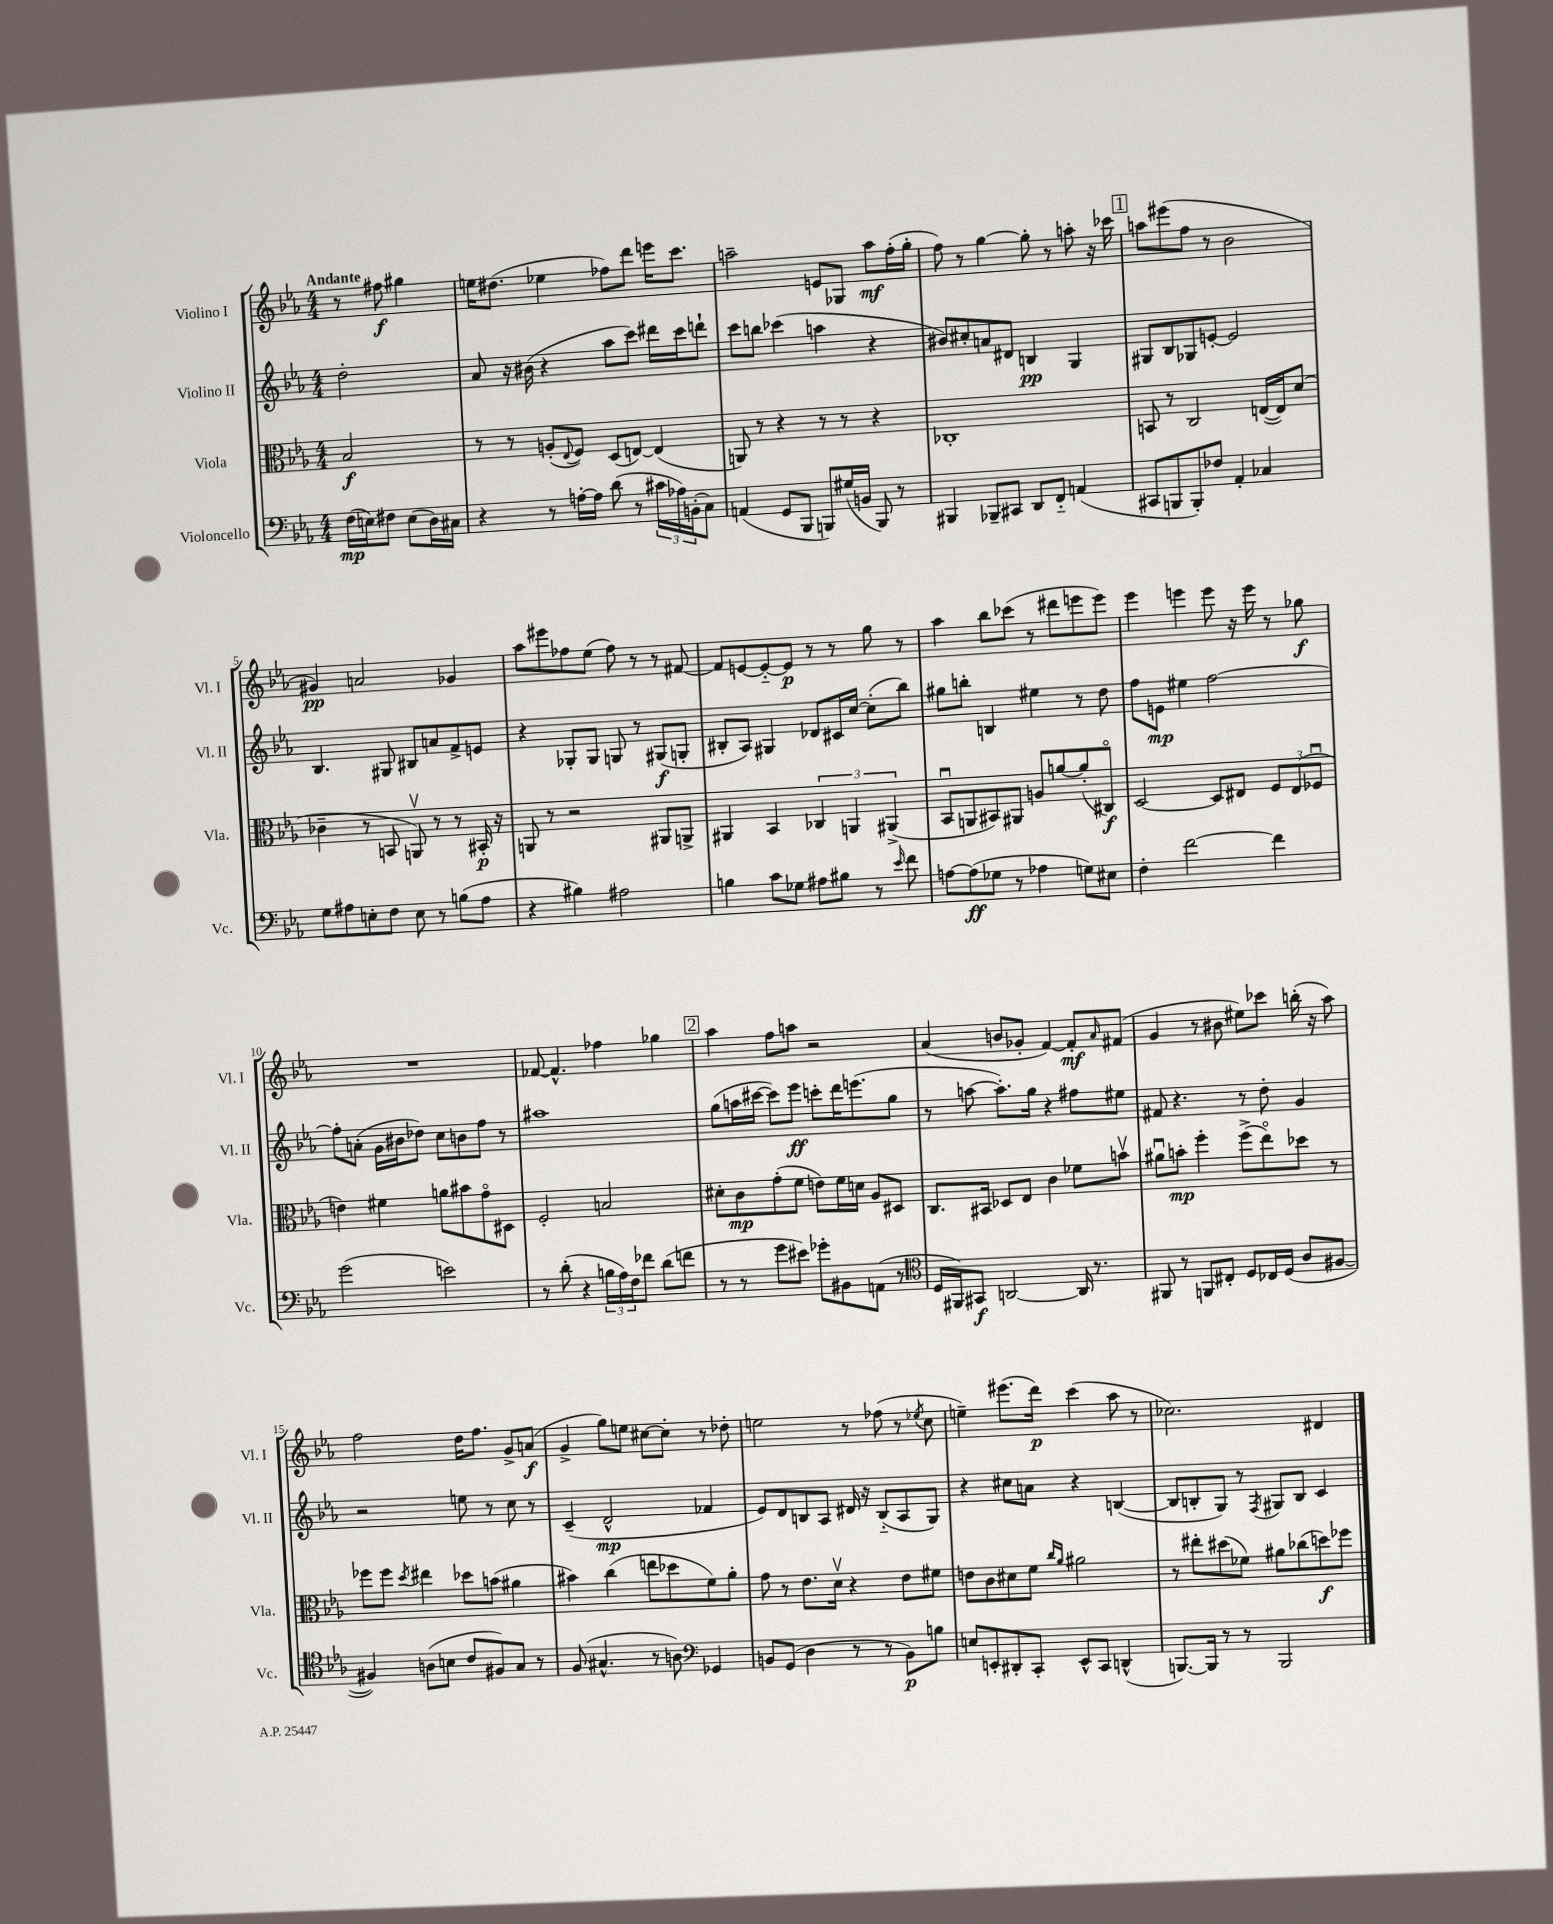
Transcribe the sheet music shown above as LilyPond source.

<<
\new StaffGroup <<
\new Staff = "s0" \with { instrumentName = "Violino I" shortInstrumentName = "Vl. I" } {
    \clef treble \key ees \major \numericTimeSignature \time 4/4 \partial 2 \tempo "Andante"
    r8 fis''8\f gis''4 |
    e''16 dis''8.( ees''4 fes''8) d'''8 e'''16 c'''8. |
    a''2-- e'8 ges8 a''8\mf f''16-.( g''16-. |
    f''8) r8 g''4~ g''8-. r8 a''8-. r16 ces'''16 |
    \mark \markup { \box "1" } a''8 eis'''8( f''8 r8 bes'2 |
    gis'4\pp) a'2 ges'4 |
    aes''8 eis'''8 fes''8 ees''8( fes''8) r8 r8 fis'8~ |
    fis'8 e'8~ e'8~-_ e'8\p r8 r8 g''8 r8 |
    aes''4 bes''8 ces'''8( r8 dis'''8 e'''8 e'''8) |
    ees'''4 e'''4 e'''8 r16 e'''16 r8 ges''8\f |
    R1 |
    fes'8~ fes'4.-^ fes''4 ges''4 |
    \mark \markup { \box "2" } aes''4 f''8 a''8 r2 |
    aes'4( b'8 ges'8-. f'4~) f'8-.\mf \grace { aes'16 } fis'8( |
    g'4 r8 bis'8 eis''8) ces'''8 b''16-.( r16 aes''8) |
    f''2 d''16 f''8. g'8-> a'8\f( |
    g'4-> g''8) e''8 cis''8~ cis''8-. r8 des''8-. |
    e''2 r8 fes''8( r8 \acciaccatura { ees''8 } c''8 |
    e''4--) eis'''8.( d'''16\p) c'''4( aes''8 r8 |
    ces''2.) dis'4 \bar "|." |
}
\new Staff = "s1" \with { instrumentName = "Violino II" shortInstrumentName = "Vl. II" } {
    \clef treble \key ees \major \numericTimeSignature \time 4/4 \partial 2
    d''2-. |
    aes'8 r16 bis'16( r4 aes''8 c'''8) dis'''16 c'''16 d'''8-! |
    c'''8 b''8 ces'''4( a''4 r4 |
    bis'8) cis''8-. a'8 dis'8 b4\pp g4 |
    \mark \markup { \box "1" } gis8 bes8 ges8 e'8~-. e'2 |
    bes4. gis8 bis8 a'8 f'8-> e'8 |
    r4 ges8-. ges8 g8 r8 gis8\f( g8-. |
    bis8-. aes8) gis4 des'8 cis'16 c''16~ c''8-.( bes''8) |
    gis''8 b''8-. b4 eis''4 r8 d''8 |
    f''8 e'8\mp eis''4 f''2~ |
    f''8-. a'8-.( g'16 bis'16 des''8) c''8 b'8 f''8 r8 |
    ais''1 |
    \mark \markup { \box "2" } g''8( a''16 cis'''16~ cis'''8) ees'''8\ff c'''8-. d'''16 e'''8.( g''8 |
    r8 a''8~ a''8.-.) g''16 r4 fis''8 eis''8 |
    fis'8 r4. r8 d''8-. g'4 |
    r2 e''8 r8 c''8 r8 |
    c'4--( d'2-^\mp fes'4 |
    ees'8) d'8 b8 aes8 dis'16 r16 b8-_( aes8 g8) |
    r4 cis''8 a'8 r4 b4~( |
    b8 b8-. g8) r8 \acciaccatura { f8 } gis8 b8 c'4 \bar "|." |
}
\new Staff = "s2" \with { instrumentName = "Viola" shortInstrumentName = "Vla." } {
    \clef alto \key ees \major \numericTimeSignature \time 4/4 \partial 2
    bes2\f |
    r8 r8 a8-.( \appoggiatura { ees8 } f8) d8( e8~) e4( |
    a,8) r8 r4 r8 r8 r4 |
    ces1-. |
    \mark \markup { \box "1" } b,8 r8 c2 e16~( e16) d'8( |
    ces'4-- r8 b,8 a,8\upbow) r8 r8 bis,16-.\p r16 |
    a,8 r8 r2 ais,8 a,8-> |
    ais,4 bes,4 \tuplet 3/2 { ces4 a,4 ais,4->( } |
    bes,8\downbow a,8 bis,8) ais,8 a8 a'8~ a'8-.( cis8\flageolet\f) |
    d2~ d8 eis8 \tuplet 3/2 { f8 eis8( fes8\downbow } |
    e'4) fis'4 a'8 bis'8 g'8\flageolet dis8 |
    f2-. b2 |
    \mark \markup { \box "2" } dis'8-. c'8\mp g'8-.( f'8 e'8) f'16 d'16 aes8 dis8 |
    c8. bis,16 des8 ees8 c'4 fes'8 b'8\upbow |
    ais'8\downbow b'8-.\mp f''4-. f''8->( ees''8\flageolet) des''8 r8 |
    fes''8 fes''8 \acciaccatura { d''8 } eis''4 des''8 b'8( ais'4 |
    bis'4) c''4( e''8 des''8 f'8) aes'8-. |
    g'8 r8 ees'8. d'16\upbow r4 ees'8 fis'8 |
    e'8 c'8 dis'8 f'8 \grace { c''16 aes'16 } ais'2 |
    r8 eis''8-. dis''8( fes'8) ais'8 ces''8( d''8\f) fes''8 \bar "|." |
}
\new Staff = "s3" \with { instrumentName = "Violoncello" shortInstrumentName = "Vc." } {
    \clef bass \key ees \major \numericTimeSignature \time 4/4 \partial 2
    f16\mp( e16) fis8 e8( d16) cis16 |
    r4 r8 a16~-. a16 d'8( r8 \tuplet 3/2 { cis'16 aes16) b,16-.( } c8) |
    a,4( g,8 bes,,8 b,,8) gis16( b,16 b,,8) r8 |
    bis,,4 bes,,8-- cis,8 d,8 f,8-_ a,4( |
    \mark \markup { \box "1" } cis,8 b,,8 b,,8-.) fes8 aes,4-. ces4 |
    g8 ais8 e8-. f8 e8 r8 b8( ais8 |
    r4 bis4) ais2 |
    b4 c'8 ges8 ais8 bis8 r8 \grace { ees'16 } f'8 |
    a8~ a8\ff( ges8 r8 aes4 g8) eis8 |
    f4-. f'2~ f'4 |
    g'2( e'2) |
    r8 d'8-.( r4 \tuplet 3/2 { b16 aes16) f16 } fes'8 d'8( f'8 |
    \mark \markup { \box "2" } r8 r8 g'8 eis'8) ges'8-. bis,8 a,8( r8 |
    \clef tenor d16 fis,16) gis,8\f a,2~ a,16 r8. |
    fis,8 r8 f,8 cis8-. d8 ces16 d16( aes8 fis8~ |
    fis4) a8( b8 c'8 fis8) g8 r8 |
    f8( gis4.-^ r8 a8) \clef bass ges,4 |
    b,8 g,8( d4 r8 r8 b,8\p) b8 |
    e8 e,8-. dis,8-. c,8-. e,8-^ c,8 d,4-^( |
    b,,8.~) b,,16 r8 r8 b,,2 \bar "|." |
}
>>
>>
